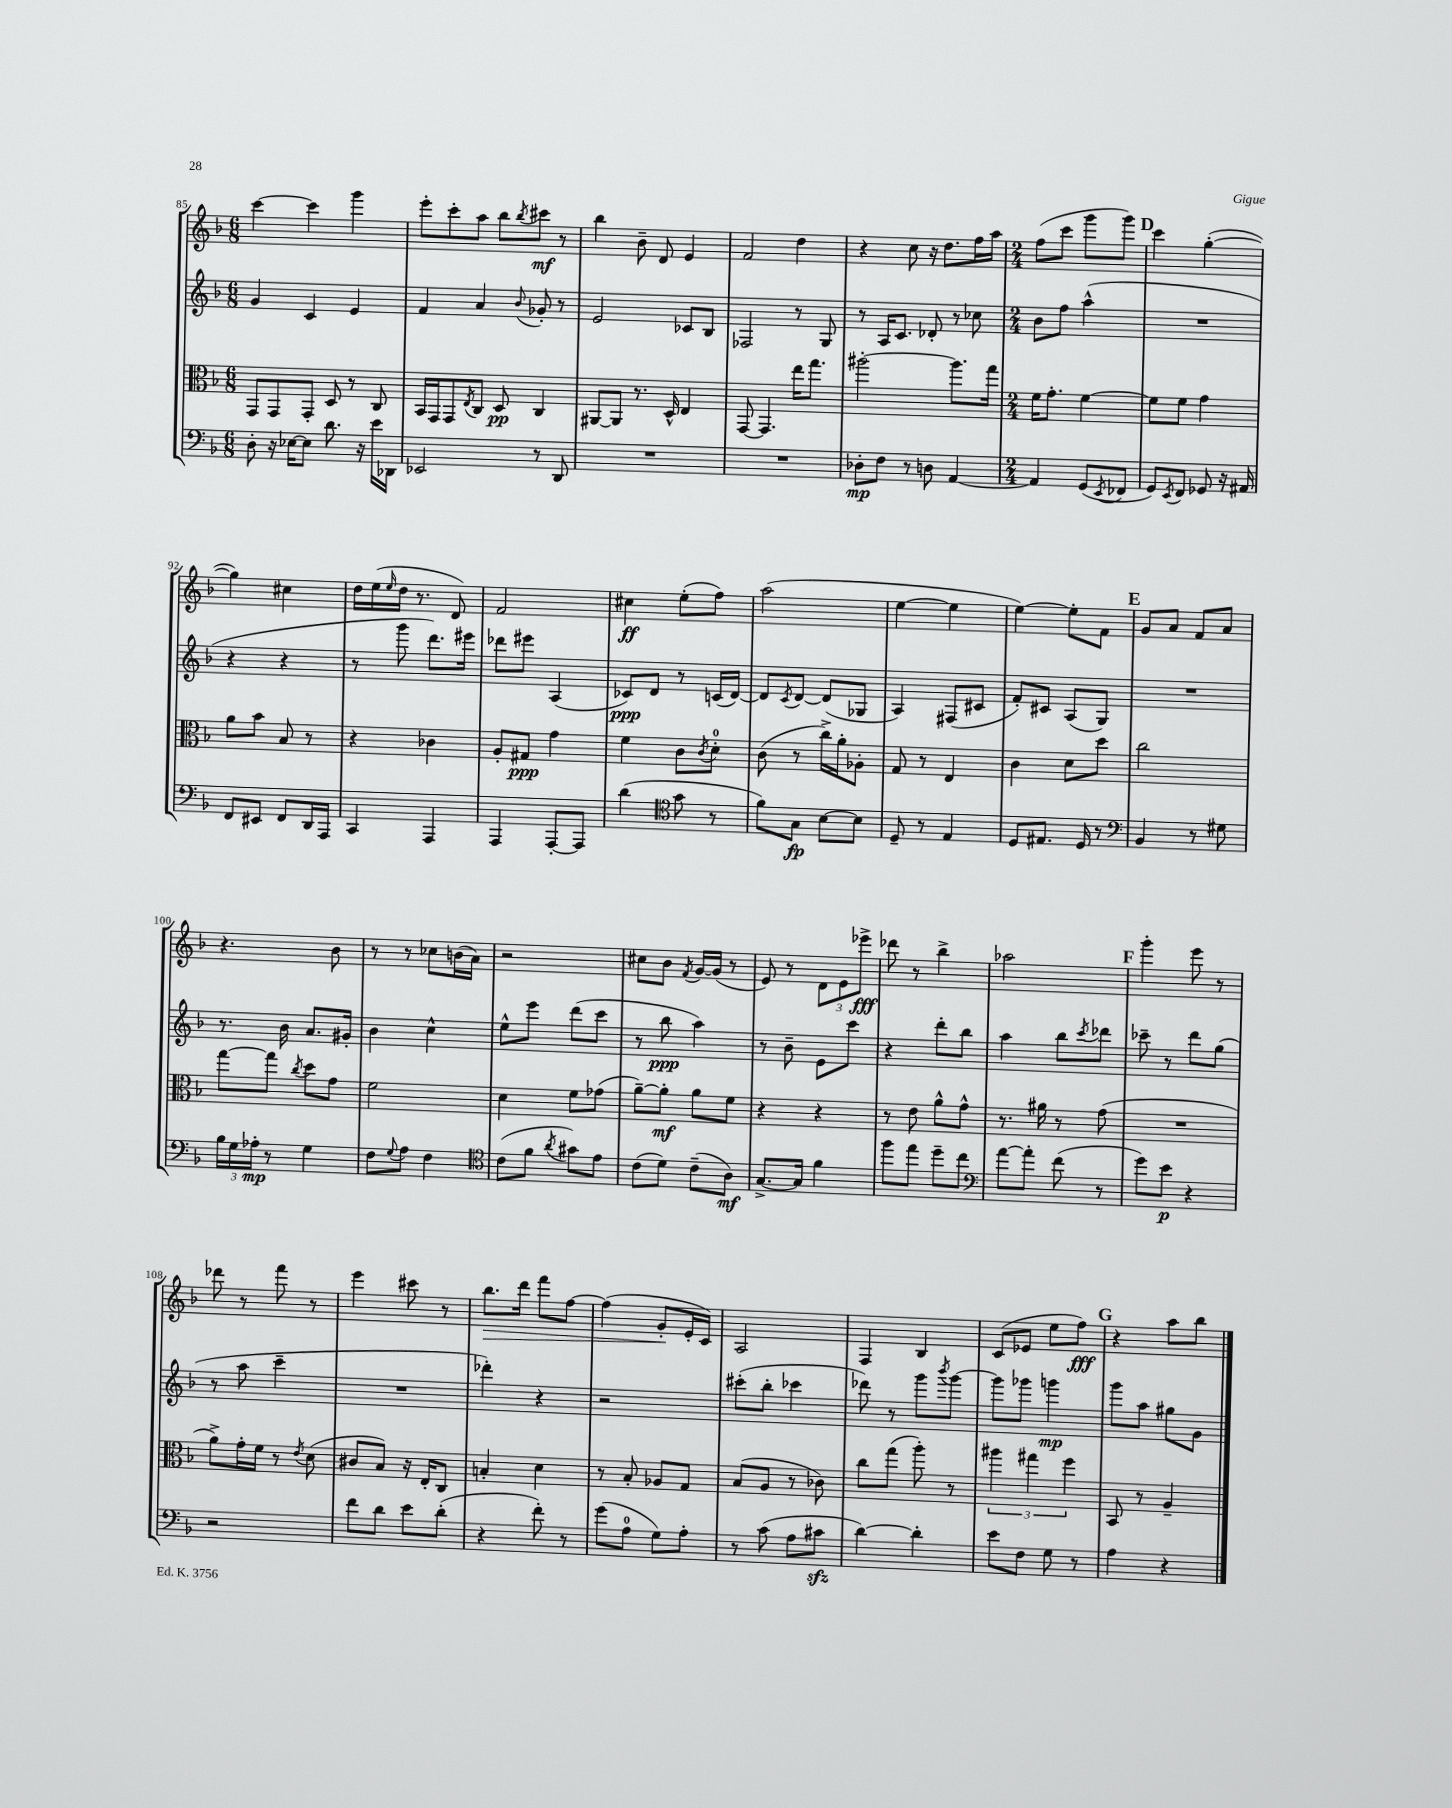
<<
\new StaffGroup <<
\new Staff = "s0" {
    \clef treble \key f \major \numericTimeSignature \time 6/8
    c'''4~ c'''4 g'''4 |
    e'''8-. c'''8-. a''8 bes''8 \acciaccatura { bes''8 } cis'''8\mf r8 |
    bes''4 bes'8-- d'8 e'4 |
    f'2 d''4 |
    r4 c''8 r16 d''8. f''16 a''16 |
    \numericTimeSignature \time 2/4 f''8( c'''8 g'''8 g'''8) |
    \mark \markup { \bold "D" } c'''4 g''4~-.( |
    g''4) cis''4 |
    d''16 e''16( \grace { e''16 } d''16 r8. d'8) |
    f'2 |
    cis''4\ff e''8-.( f''8) |
    a''2( |
    e''4~ e''4 |
    e''4~) e''8-. f'8 |
    \mark \markup { \bold "E" } g'8 a'8 f'8 a'8 |
    r4. bes'8 |
    r8 r8 ces''8 b'16( a'16) |
    r2 |
    cis''8 bes'8 \acciaccatura { f'8 } g'16~ g'16( r8 |
    e'8) r8 \tuplet 3/2 { d'8 e'8 ees'''8->\fff } |
    des'''8 r8 bes''4-> |
    aes''2 |
    \mark \markup { \bold "F" } g'''4-. e'''8 r8 |
    des'''8 r8 f'''8 r8 |
    e'''4 cis'''8 r8 |
    bes''8.\> d'''16 f'''8 f''8~ |
    f''4( g'8-.\! e'16-. c'16) |
    a2 |
    f4 bes4 |
    c'8( ees'8 e''8 f''8\fff) |
    \mark \markup { \bold "G" } r4 a''8 bes''8 \bar "|." |
}
\new Staff = "s1" {
    \clef treble \key f \major \numericTimeSignature \time 6/8
    g'4 c'4 e'4 |
    f'4 a'4 \appoggiatura { bes'8 } ges'8-. r8 |
    e'2 ces'8 bes8 |
    fes2 r8 g8 |
    r8 a16 c'8. des'8-. r8 ces''8 |
    \numericTimeSignature \time 2/4 bes'8 f''8 a''4-^( |
    \mark \markup { \bold "D" } R2 |
    r4 r4 |
    r8 g'''8 d'''8.) eis'''16 |
    des'''8 eis'''8 a4( |
    ces'8\ppp) d'8 r8 c'16( d'16~) |
    d'8 \acciaccatura { c'8 } d'8~ d'8( ges8 |
    a4) fis8( cis'8 |
    f'8-.) cis'8 a8( g8) |
    \mark \markup { \bold "E" } R2 |
    r8. bes'16 a'8. gis'16-. |
    bes'4 c''4-^ |
    e''8-^ e'''8 d'''8( c'''8 |
    r8 bes''8\ppp a''4) |
    r8 bes'8-- e'8 c'''8 |
    r4 d'''8-. bes''8 |
    a''4 bes''8 \acciaccatura { c'''8 } des'''8 |
    \mark \markup { \bold "F" } ces'''8-- r8 d'''8 g''8( |
    r8 a''8 c'''4-- |
    R2 |
    des'''4-.) r4 |
    r2 |
    cis'''8-.( bes''8-. ces'''4 |
    des'''8) r8 g'''8 \acciaccatura { bes'''8 } g'''8~ |
    g'''8 ges'''8 g'''4\mp |
    \mark \markup { \bold "G" } g'''8 a''8 gis''8 g'8 \bar "|." |
}
\new Staff = "s2" {
    \clef alto \key f \major \numericTimeSignature \time 6/8
    g,8 g,8 g,8-. d8 r8 c8 |
    bes,16 g,16 g,8 \acciaccatura { e8 } c8 d8\pp c4 |
    ais,8~ ais,8 r8. d16-^ e4 |
    g,8~ g,4. e''16 g''8. |
    ais''2~-. ais''8. g''16 |
    \numericTimeSignature \time 2/4 f'16 g'8.-. f'4~ |
    \mark \markup { \bold "D" } f'8 f'8 g'4 |
    a'8 bes'8 bes8 r8 |
    r4 ces'4 |
    a8-. gis8\ppp g'4 |
    f'4 c'8 \acciaccatura { c'8 } d'8-0-. |
    c'8( r8 c''16->) a'16-. aes8-. |
    g8 r8 e4 |
    c'4 d'8 d''8 |
    \mark \markup { \bold "E" } c''2 |
    g''8~ g''8 \acciaccatura { c''8 } d''8 g'8 |
    f'2 |
    d'4 f'8 ges'8( |
    a'8~--) a'8-.\mf a'8 f'8 |
    r4 r4 |
    r8 e'8 a'8-^ g'8-^ |
    r8. ais'16 r8 g'8( |
    \mark \markup { \bold "F" } R2 |
    a'8->) g'16-. f'16 r8 \acciaccatura { e'8 } d'8( |
    cis'8 bes8) r16 e16-. c8 |
    b4-. d'4 |
    r8 bes8-. aes8 g8 |
    bes8( a8 r8 ces'8) |
    c''8 g''8( a''8-.) r8 |
    \tuplet 3/2 { ais''4 gis''4 f''4 } |
    \mark \markup { \bold "G" } bes,8 r8 a4-- \bar "|." |
}
\new Staff = "s3" {
    \clef bass \key f \major \numericTimeSignature \time 6/8
    d8-. r16 ees16~ ees8 d'8. r16 e'16 des,16 |
    ees,2 r8 d,8 |
    R2. |
    R2. |
    des8-.\mp f8 r8 d8 a,4~ |
    \numericTimeSignature \time 2/4 a,4 g,8( \acciaccatura { e,8 } fes,8 |
    \mark \markup { \bold "D" } g,8) \acciaccatura { e,8 } f,8 ges,8 r16 ais,16 |
    f,8 eis,8 f,8 d,16 a,,16 |
    c,4 a,,4 |
    a,,4 a,,8~-. a,,8 |
    d'4( \clef tenor g'8 r8 |
    f'8) g8\fp bes8~ bes8 |
    d8-- r8 e4 |
    d8 eis8. d16 r8 |
    \mark \markup { \bold "E" } \clef bass bes,4 r8 gis8 |
    \tuplet 3/2 { bes16 g16 aes16-.\mp } r8 g4 |
    f8 \appoggiatura { g8 } a8 f4 |
    \clef tenor c'8( f'8 \acciaccatura { a'8 } gis'8) e'8 |
    c'8( d'8) c'8--( a8\mf) |
    g8.~-> g16 f'4 |
    f''8 e''8 d''8-- c''8 |
    \clef bass a'8~ a'8-. f'8( r8 |
    \mark \markup { \bold "F" } g'8) e'8\p r4 |
    r2 |
    f'8 d'8 e'8 d'8-.( |
    r4 f'8-.) r8 |
    g'8( a8-0 g8) a8-. |
    r8 c'8( a8 cis'8\sfz |
    d'4~) d'4-. |
    e'8 f8 g8 r8 |
    \mark \markup { \bold "G" } a4 r4 \bar "|." |
}
>>
>>
\layout { \context { \Score currentBarNumber = #85 } }
